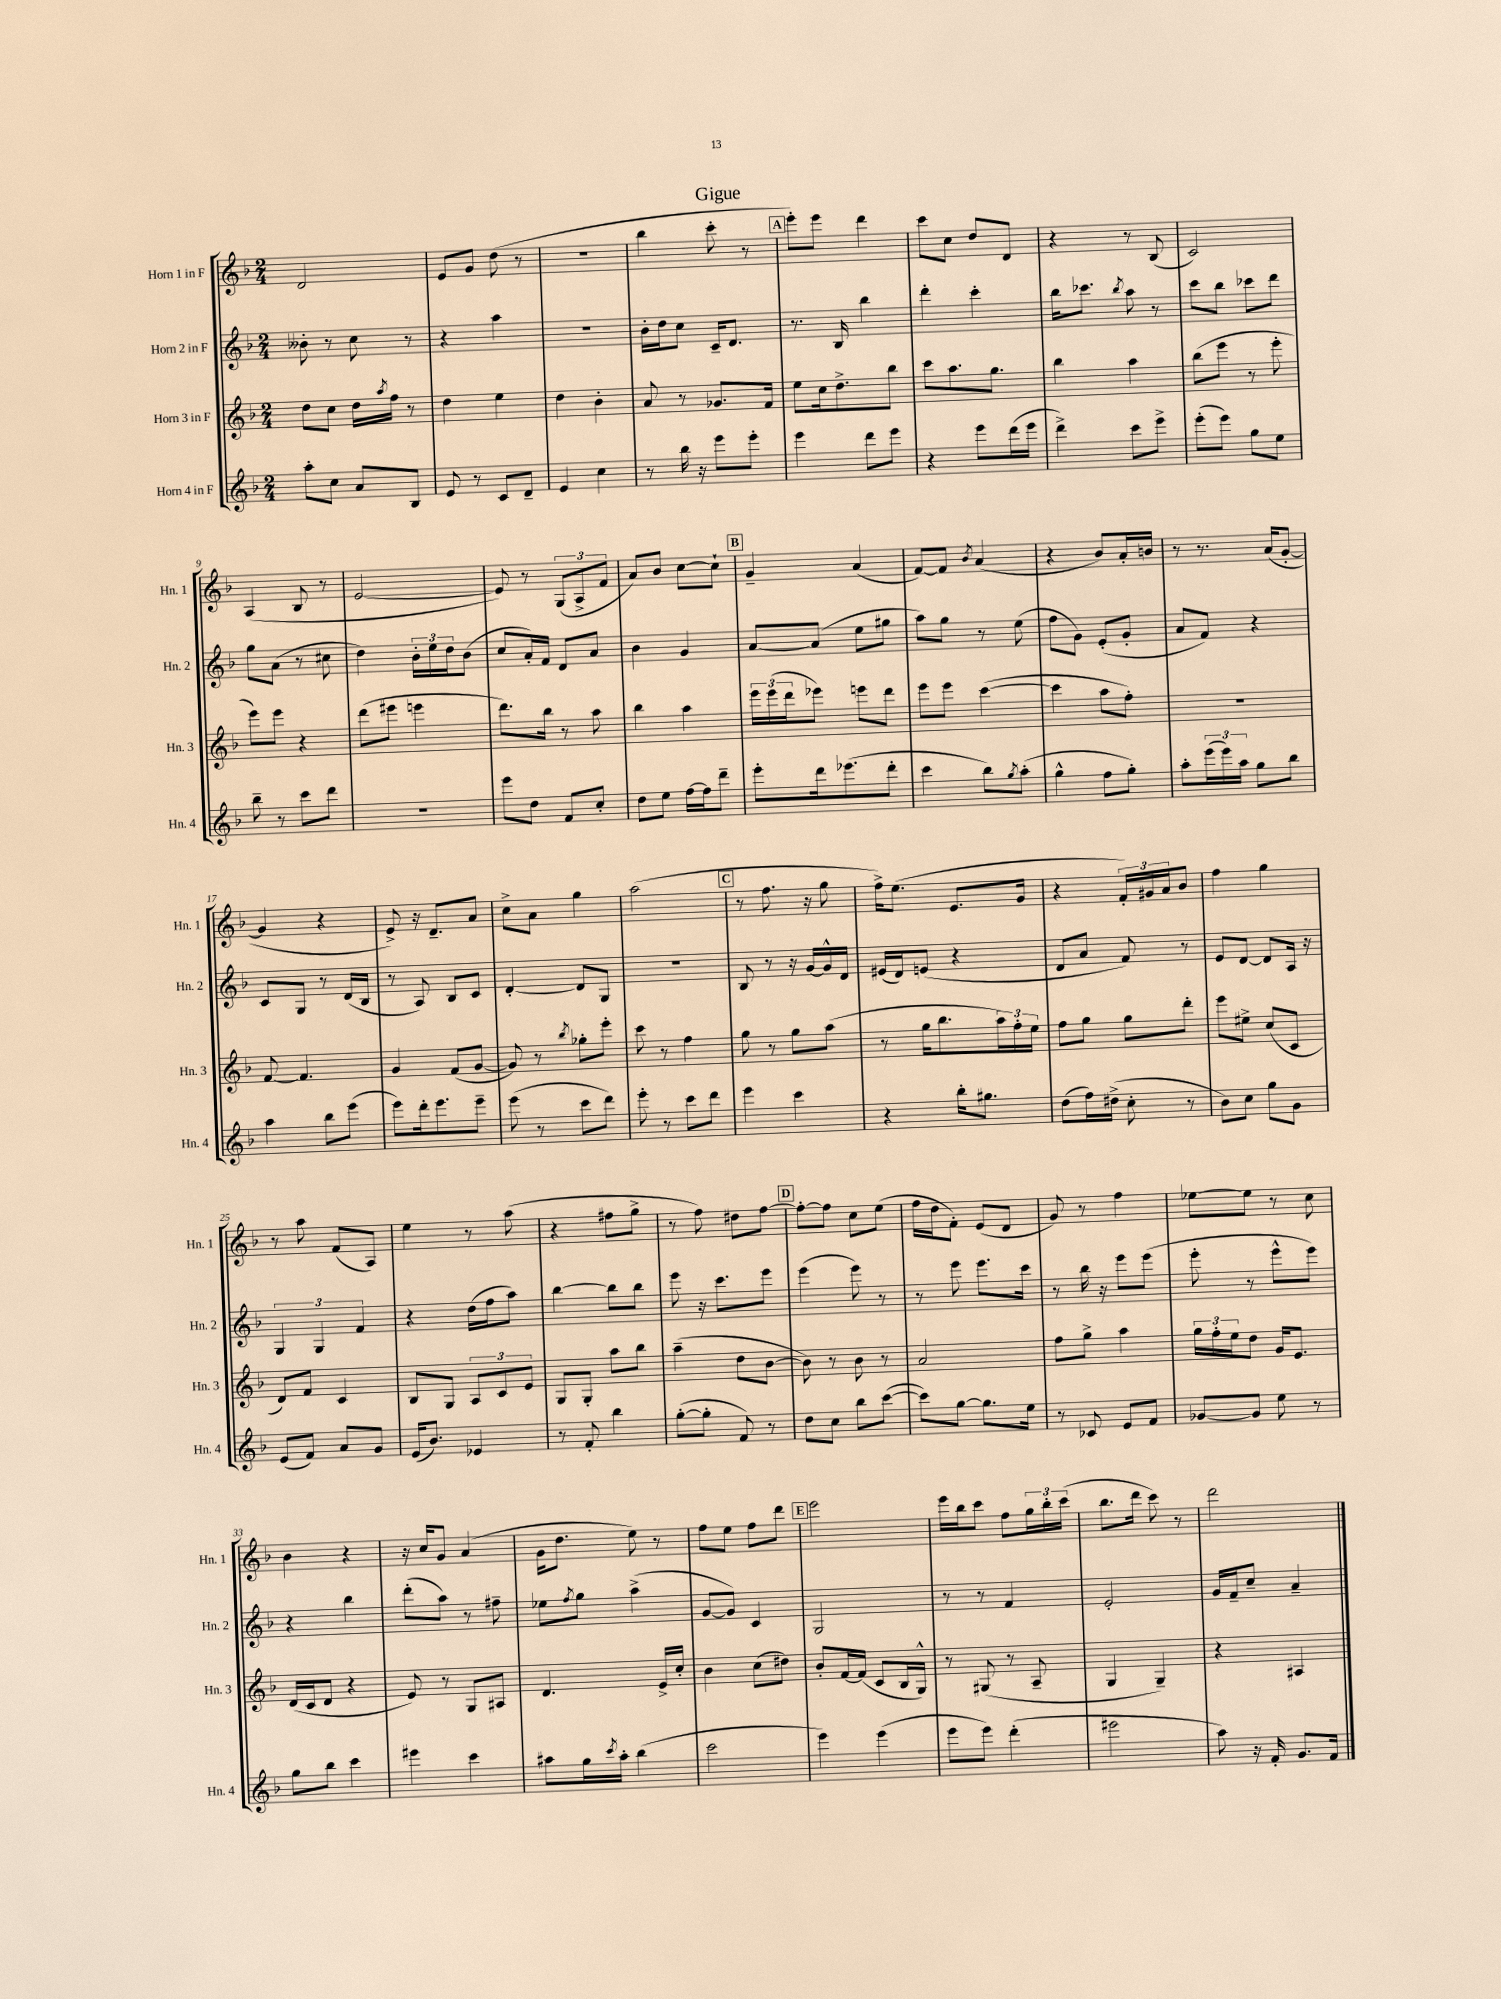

**kern	**kern	**kern	**kern
*staff4	*staff3	*staff2	*staff1
*clefG2	*clefG2	*clefG2	*clefG2
*k[b-]	*k[b-]	*k[b-]	*k[b-]
*M2/4	*M2/4	*M2/4	*M2/4
8aa'\L	8dd\L	8b--'\	2d/
8cc\J	8cc\J	8r	.
8a/L	16dd\LL	8cc\	.
.	8qaa/	.	.
.	16ff\JJ	.	.
8B-/J	8r	8r	.
=	=	=	=
8e/	4dd\	4r	8e/L
8r	.	.	8g/J
8c/L	4ee\	4aa\	(8dd\
8d~/J	.	.	8r
=	=	=	=
4e/	4dd\	2r	2r
4cc\	4b-'\	.	.
=	=	=	=
8r	8a/	16b-'\LL	4bb-\
.	.	16dd\J	.
16bb-\	8r	8cc\J	.
16r	.	.	.
8eee\L	8.g-/L	16c~/LK	8ccc'\
.	.	8.d/J	.
8eee'\J	.	.	8r
.	16f/Jk	.	.
=	=	=	=
4eee\	8ee\L	8.r	8eee'\L)
.	16cc\k	.	8eee\J
.	8.dd^\	16B-/	.
8ddd\L	.	4bb-\	4ddd\
8eee\J	8bb-\J	.	.
=	=	=	=
4r	8ccc\L	4ddd'\	8ccc\L
.	8.aa\	.	8cc\J
8eee\L	.	4ccc'\	8dd/L
.	8.gg\J	.	.
(16ddd\L	.	.	8d/J
16eee\JJ	.	.	.
=	=	=	=
4ddd^\)	4bb-\	16bb-\LK	4r
.	.	8.ccc-\J	.
.	.	8qbb-/	.
8ccc\L	4aa\	8aa\	8r
8eee^\J	.	8r	(8B-/
=	=	=	=
(8eee'\L	(8bb-\L	8ccc\L	2c/)
8eee\J)	8eee\J	8bb-\J	.
8gg\L	8r	8ccc-\L	.
8ee\J	8eee'\	8ddd\J	.
=	=	=	=
8bb-~\	8eee\L)	8gg\L	(4A/
8r	8eee\J	(8a\J	.
8ccc\L	4r	8r	8B-/
8ddd\J	.	8cc#\	8r
=	=	=	=
2r	(8ddd\L	4dd\)	[2e/
.	8eee#\J	.	.
.	4eee\	24b-'\LL	.
.	.	24ee\	.
.	.	24dd\J	.
.	.	(8b-\J	.
=	=	=	=
8eee\L	8.ddd\L)	8cc/L	8e/])
8dd\J	.	16a'/L)	8r
.	16bb-\Jk	16f/JJ	.
8f/L	8r	8d/L	(12G/L
.	.	.	12A^/
8cc'/J	8aa\	8a/J	.
.	.	.	12f/J
=	=	=	=
8dd\L	4bb-\	4b-\	8a/L)
8ee\J	.	.	8b-/J
[16ff\LL	4aa\	4g/	[8cc\L
16ff\]J	.	.	.
8ddd~\J	.	.	8cc`\]J
=	=	=	=
8eee'\L	24eee\LL	[8a/L	4g~/
.	(24eee\	.	.
.	24ddd\J	.	.
16ddd\k	8eee-\J)	(8a/]J	.
(8.eee-\	.	.	.
.	8eee\L	8ee\L	(4a/
8ddd'\J	8ddd\J	8gg#\J	.
=	=	=	=
4ccc\	8eee\L	8aa\L)	[8f/L)
.	8eee\J	8gg\J	8f/]J
.	.	.	8qb-/
8bb-\L)	([4ccc\	8r	(4a/
8qgg/	.	.	.
(8aa'\J	.	(8ee\	.
=	=	=	=
4gg^^\	4ccc\]	8ff\L	4r
.	.	8g\J)	.
8ff\L	8aa\L	(8e'/L	8b-/L)
8gg'\J)	8ff'\J)	8g'/J	16a'/L
.	.	.	16b/JJ
=	=	=	=
8aa'\L	2r	8a/L	8r
(24eee\L	.	8f/J)	8.r
24eee\)	.	.	.
24aa\JJ	.	.	.
8gg\L	.	4r	.
.	.	.	(16a/LK
8bb-\J	.	.	[8g'/J
=	=	=	=
4aa\	[8f/	8c/L	4g/]
.	4.f/]	8G/J	.
8bb-\L	.	8r	4r
(8eee\J	.	(16d/LL	.
.	.	16B-/JJ	.
=	=	=	=
8eee\L)	4g/	8r	8e^/)
16ddd'\k	.	8A/)	16r
8.eee\	.	.	8.d~/L
.	(8f/L	8B-/L	.
8eee~\J	[8g/J	8c/J	8a/J
=	=	=	=
(8eee\	8g/])	[4d'/	8cc^\L
8r	8r	.	8a\J
.	8qbb-/	.	.
8ccc\L	8gg-'\L	8d/]L	4gg\
8ddd\J)	8eee'\J	8G/J	.
=	=	=	=
8eee'\	8ccc\	2r	(2aa\
8r	8r	.	.
8ccc\L	4ff\	.	.
8ddd\J	.	.	.
=	=	=	=
4eee\	8gg\	8B-/	8r
.	8r	8r	8.ff\
4ccc\	8gg\L	16r	.
.	.	[16g/LL	16r
.	(8aa\J	16g^^/]	8gg\
.	.	16d/JJ	.
=	=	=	=
4r	8r	(16e#/LL	16ff^\LK)
.	.	16d/J)	(8.ee\J
.	16gg\LK	(8e/J	.
.	8.bb-\	.	.
16bb-'\LK	.	4r	8.e/L
8.gg#\J	.	.	.
.	24aa\L)	.	.
.	24ff'\	.	.
.	.	.	16g/Jk
.	24ee\JJ	.	.
=	=	=	=
(8dd\L	8ff\L	8d/L	4r
16ff\L)	8gg\J	8a/J	.
(16dd#^\JJ	.	.	.
8cc'\	8gg\L	8f/)	24f'/LL)
.	.	.	24g#/
.	.	.	24a/J
8r	8ddd'\J	8r	8b-/J
=	=	=	=
8b-\L)	8eee\L	8e/L	4ff\
8cc\J	8ee#^\J	[8d/J	.
8gg\L	(8cc/L	8d/]L	4gg\
8g\J	8c/J	16A/Jk	.
.	.	16r	.
=	=	=	=
(8e/L	8d/L)	6G/	8r
8f/J)	8f/J	.	8aa\
.	.	6G/	.
8a/L	4c/	.	(8f/L
.	.	6f/	.
8g/J	.	.	8A/J)
=	=	=	=
(16e/LK	8B-/L	4r	4ee\
8.b-/J)	.	.	.
.	8G/J	.	.
4e-/	12A/L	(16dd\LL	8r
.	.	16ff\J	.
.	12c/	.	.
.	.	8aa\J)	(8aa\
.	12e/J	.	.
=	=	=	=
8r	8G/L	[4bb-\	4r
8f'/	8G'/J	.	.
4bb-\	8aa\L	8bb-\]L	8ff#\L
.	8bb-\J	8bb-\J	8gg^\J
=	=	=	=
([8gg'\L	(4aa~\	8eee\	8r
8gg'\]J	.	16r	8ff\)
.	.	8.ccc\L	.
8f/)	8dd\L	.	8dd#\L
8r	[8b-\J	8eee\J	[8ff\J
=	=	=	=
8dd\L	8b-\])	(4eee\	8ff'\_L
8cc\J	8r	.	8ff\]J
8bb-\L	8b-\	8eee\)	8cc\L
([8ccc\J	8r	8r	(8ee\J
=	=	=	=
8ccc\]L)	2a/	8r	16ff\LL
.	.	.	16dd\J
[8gg\J	.	8eee\	8f'\J)
8.gg\]L	.	8.eee\L	(8e/L
.	.	.	8d/J
16ee\Jk	.	16ccc\Jk	.
=	=	=	=
8r	8ff\L	8r	8g/)
8c-/	8gg^\J	16bb-\	8r
.	.	16r	.
8e/L	4aa\	8eee\L	4ff\
8f/J	.	(8eee\J	.
=	=	=	=
[8g-/L	24gg\LL	8eee'\	[8ee-\L
.	24ff'\	.	.
.	24ee\J	.	.
8g-/]J	8dd\J	8r	8ee-\]J
8ee\	16g/LK	8eee^^\L	8r
.	8.e/J	.	.
8r	.	8eee\J)	8cc\
=	=	=	=
8gg\L	(16d/LL	4r	4b-\
.	16c/J	.	.
8bb-\J	8d/J	.	.
4ccc\	4r	4bb-\	4r
=	=	=	=
4eee#\	8e/)	(8ddd'\L	16r
.	.	.	16cc/LK
.	8r	8aa\J)	8g/J
4ccc\	8G/L	8r	(4a/
.	8A#/J	8ff#~\	.
=	=	=	=
8aa#\L	4.d/	8ee-\L	16g\LK
.	.	.	8.dd\J
.	.	8qff/	.
16gg\L	.	8gg\J	.
8qccc/	.	.	.
16aa#'\JJ	.	.	.
(4bb-\	.	(4aa^\	8ee\)
.	16e^/LL	.	8r
.	16cc'/JJ	.	.
=	=	=	=
2ccc\	4b-\	[8g/L	8ff\L
.	.	8g/]J)	8ee\J
.	(8cc\L	4c/	8ff\L
.	8dd#\J)	.	8ddd\J
=	=	=	=
4eee\)	8b-'/L	2G/	2eee\
.	[16f/L	.	.
.	(16f/]JJ	.	.
(4eee\	8c/L	.	.
.	16B-/L	.	.
.	16G^^/JJ)	.	.
=	=	=	=
8eee\L	8r	8r	16eee\LL
.	.	.	16bb-\J
8eee\J)	(8G#/	8r	8ccc\J
(4ddd'\	8r	4f/	8ff\L
.	8A~/	.	24gg\L
.	.	.	24bb-'\
.	.	.	(24ccc\JJ
=	=	=	=
2eee#\	4G/	2e'/	8.bb-\L
.	.	.	16ddd\Jk
.	4G~/)	.	8ccc\)
.	.	.	8r
=	=	=	=
8aa\)	4r	16g/LL	2ddd\
.	.	16f~/J	.
16r	.	8cc~/J	.
16f'/	.	.	.
8.g/L	4A#/	4a~/	.
16f/Jk	.	.	.
==	==	==	==
*-	*-	*-	*-
